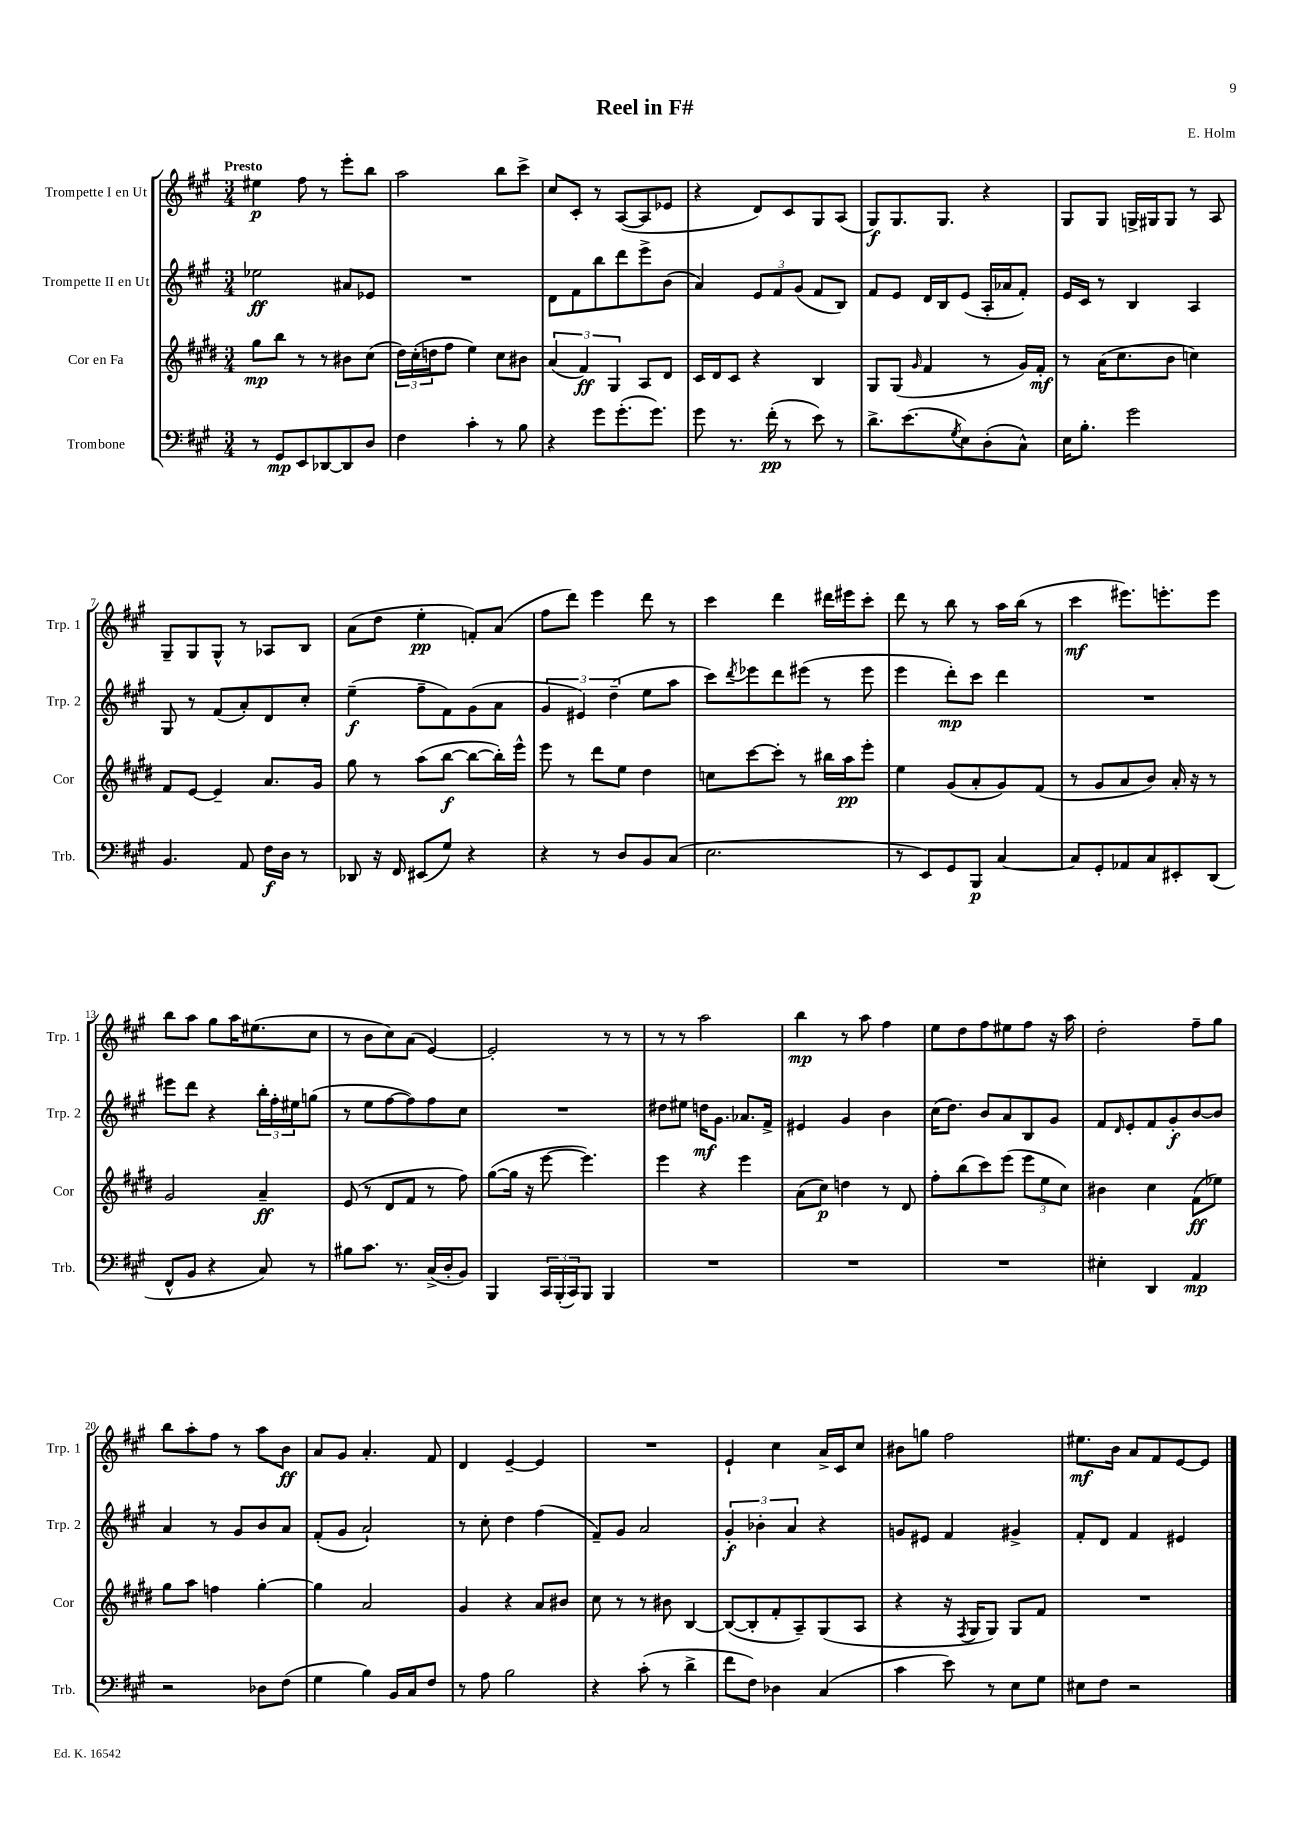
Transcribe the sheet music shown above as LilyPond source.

\header { title = "Reel in F#" composer = "E. Holm" }
<<
\new StaffGroup <<
\new Staff = "s0" \with { instrumentName = "Trompette I en Ut" shortInstrumentName = "Trp. 1" } {
    \clef treble \key a \major \numericTimeSignature \time 3/4 \tempo "Presto"
    eis''4\p fis''8 r8 e'''8-. b''8 |
    a''2 b''8 cis'''8-> |
    cis''8 cis'8-. r8 a8~( a8 ees'8 |
    r4 d'8) cis'8 gis8 a8( |
    gis8\f) gis8. gis8. r4 |
    gis8 gis8 g16-> gis16 gis8 r8 a8 |
    gis8-- gis8 gis8-^ r8 aes8 b8 |
    a'8( d''8 e''4-.\pp f'8-.) a'8( |
    fis''8 d'''8) e'''4 d'''8 r8 |
    cis'''4 d'''4 dis'''16 eis'''16 cis'''8-. |
    d'''8 r8 b''8 r8 a''16 b''16( r8 |
    cis'''4\mf eis'''8.) e'''8.-. e'''8 |
    b''8 a''8 gis''8 a''16 eis''8.( cis''8 |
    r8 b'8 cis''8) a'8( e'4~) |
    e'2-. r8 r8 |
    r8 r8 a''2 |
    b''4\mp r8 a''8 fis''4 |
    e''8 d''8 fis''8 eis''8 fis''8 r16 a''16 |
    d''2-. fis''8-- gis''8 |
    b''8 a''8-. fis''8 r8 a''8 b'8\ff |
    a'8 gis'8 a'4.-. fis'8 |
    d'4 e'4~-- e'4 |
    R2. |
    e'4-! cis''4 a'16-> cis'16 cis''8 |
    bis'8 g''8 fis''2 |
    eis''8.\mf b'16 a'8 fis'8 e'8~ e'8 \bar "|." |
}
\new Staff = "s1" \with { instrumentName = "Trompette II en Ut" shortInstrumentName = "Trp. 2" } {
    \clef treble \key a \major \numericTimeSignature \time 3/4
    ees''2\ff ais'8 ees'8 |
    R2. |
    d'8 fis'8 b''8 d'''8 e'''8-> b'8( |
    a'4) \tuplet 3/2 { e'8 fis'8 gis'8( } fis'8 b8) |
    fis'8 e'8 d'16 b16 e'8( a16-. aes'16 fis'8-.) |
    e'16 cis'16 r8 b4 a4 |
    gis8 r8 fis'8( a'8-.) d'8 cis''8-. |
    e''4--\f( fis''8-- fis'8) gis'8( a'8 |
    \tuplet 3/2 { gis'4 eis'4) d''4--( } e''8 a''8 |
    cis'''8) \acciaccatura { d'''8 } ees'''8 d'''8 eis'''8( r8 eis'''8 |
    e'''4 d'''8-.\mp) cis'''8 d'''4 |
    R2. |
    eis'''8 d'''8 r4 \tuplet 3/2 { b''16-. fis''16-. eis''16 } g''8( |
    r8 e''8 fis''8~ fis''8) fis''8 cis''8 |
    R2. |
    dis''8 eis''8 d''16\mf gis'8. aes'8. fis'16-> |
    eis'4 gis'4 b'4 |
    cis''16( d''8.) b'8 a'8 b8 gis'8 |
    fis'8 \grace { d'16 } e'8-. fis'8 gis'8-.\f b'8~ b'8 |
    a'4 r8 gis'8 b'8 a'8 |
    fis'8-.( gis'8 a'2-!) |
    r8 cis''8-. d''4 fis''4( |
    fis'8--) gis'8 a'2 |
    \tuplet 3/2 { gis'4-.\f bes'4-. a'4 } r4 |
    g'8 eis'8 fis'4 gis'4-> |
    fis'8-. d'8 fis'4 eis'4 \bar "|." |
}
\new Staff = "s2" \with { instrumentName = "Cor en Fa" shortInstrumentName = "Cor" } {
    \clef treble \key e \major \numericTimeSignature \time 3/4
    gis''8\mp b''8 r8 r8 bis'8 cis''8( |
    \tuplet 3/2 { dis''16) cis''16-.( d''16 } fis''8 e''4) cis''8 bis'8 |
    \tuplet 3/2 { a'4( fis'4\ff) gis4 } a8 dis'8 |
    cis'16 dis'16 cis'8 r4 b4 |
    gis8 gis8( \grace { gis'16 } fis'4 r8 gis'16) fis'16-.\mf |
    r8 a'16( cis''8. b'8 c''4) |
    fis'8 e'8~ e'4-- a'8. gis'16 |
    gis''8 r8 a''8( b''8~\f b''8~ b''16-.) e'''16-^ |
    e'''8 r8 dis'''8 e''8 dis''4 |
    c''8 cis'''8~ cis'''8-. r8 bis''16 a''16\pp e'''8-. |
    e''4 gis'8( a'8-. gis'8) fis'8( |
    r8 gis'8 a'8 b'8) a'16-. r16 r8 |
    gis'2 a'4--\ff |
    e'8( r8 dis'8 fis'8 r8 fis''8) |
    gis''8~( gis''16 r16 e'''8~ e'''4.) |
    e'''4 r4 e'''4 |
    a'8( cis''8\p) d''4 r8 dis'8 |
    fis''8-. b''8( cis'''8) e'''8( \tuplet 3/2 { e'''8 e''8 cis''8) } |
    bis'4 cis''4 fis'8\ff( ees''8) |
    gis''8 a''8 f''4 gis''4~-. |
    gis''4 a'2 |
    gis'4 r4 a'8 bis'8 |
    cis''8 r8 r8 bis'8 b4~ |
    b8~( b8-. fis'8-. a8--) gis8( a8 |
    r4 r16 \acciaccatura { fis8 } gis16 gis8) gis8 fis'8 |
    R2. \bar "|." |
}
\new Staff = "s3" \with { instrumentName = "Trombone" shortInstrumentName = "Trb." } {
    \clef bass \key a \major \numericTimeSignature \time 3/4
    r8 gis,8\mp e,8 des,8~ des,8 d8 |
    fis4 cis'4-. r8 b8 |
    r4 gis'8 gis'8.-.( gis'8.) |
    gis'8 r8. fis'16-.\pp( r8 e'8) r8 |
    d'8.-> e'8.( \acciaccatura { gis8 } e8) d8-.( cis8-^) |
    e16 b8.-. gis'2 |
    b,4. a,8 fis16\f d16 r8 |
    des,8 r16 fis,16 eis,8( gis8) r4 |
    r4 r8 d8 b,8 cis8( |
    e2. |
    r8 e,8) gis,8 b,,8\p cis4~ |
    cis8 gis,8-. aes,8 cis8 eis,8-. d,8( |
    fis,8-^ b,8 r4 cis8) r8 |
    bis8 cis'8. r8. cis16->( d16-. b,8) |
    b,,4 \tuplet 3/2 { cis,16 b,,16-.( cis,16) } b,,8 b,,4 |
    R2. |
    R2. |
    R2. |
    eis4-. d,4 a,4\mp |
    r2 des8 fis8( |
    gis4 b4) b,16 cis16 fis8 |
    r8 a8 b2 |
    r4 cis'8-.( r8 d'4-> |
    fis'8 fis8) des4 cis4( |
    cis'4 e'8) r8 e8 gis8 |
    eis8 fis8 r2 \bar "|." |
}
>>
>>
